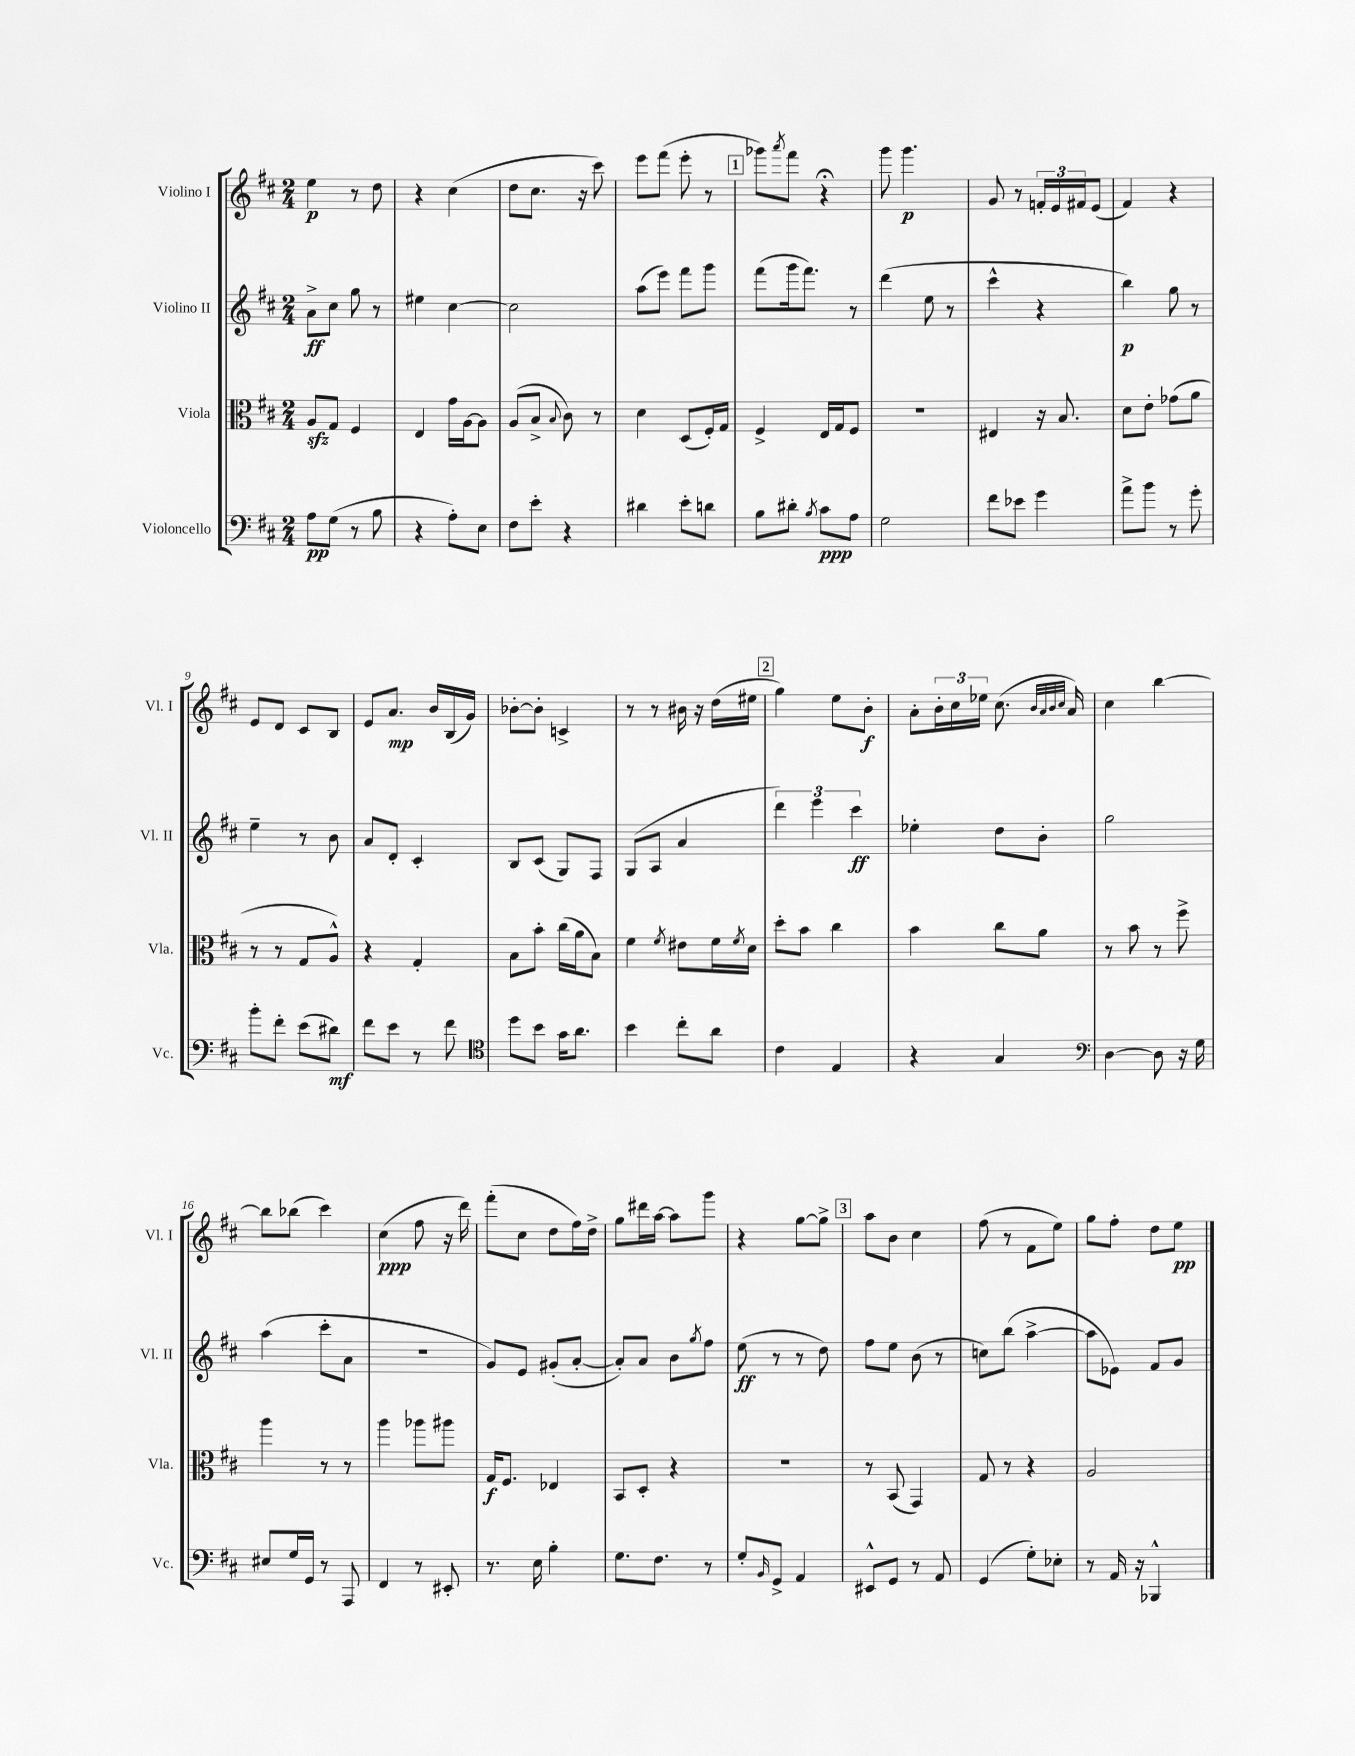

**kern	**kern	**kern	**kern
*staff4	*staff3	*staff2	*staff1
*clefF4	*clefC3	*clefG2	*clefG2
*k[f#c#]	*k[f#c#]	*k[f#c#]	*k[f#c#]
*M2/4	*M2/4	*M2/4	*M2/4
8A\L	8A/L	8a^\L	4ee\
(8G\J	8G/J	8cc#\J	.
8r	4F#/	8gg\	8r
8B\	.	8r	8dd\
=	=	=	=
4r	4E/	4ee#\	4r
8A'\L)	16g\LL	[4cc#\	(4cc#\
.	[16A\J	.	.
8E\J	8A\]J	.	.
=	=	=	=
8F#\L	(8A/L	2cc#\]	8dd\L
8e'\J	8B^/J	.	8.cc#\J
.	8qqB/	.	.
4r	8c#\)	.	.
.	.	.	16r
.	8r	.	8ccc#\)
=	=	=	=
4d#\	4d\	(8aa\L	8eee\L
.	.	8eee\J)	(8fff#\J
8e'\L	(8D/L	8fff#\L	8eee'\
8d\J	16F#'/L)	8ggg\J	8r
.	16G/JJ	.	.
=	=	=	=
8B\L	4F#^/	(8fff#\L	8ggg-\L)
.	.	.	8qaaa/
8d#'\J	.	16ggg\k	8fff#\J
.	.	8.fff#\J)	.
8qB/	.	.	.
8c#\L	16E/LL	.	4r;
.	16G/J	.	.
8A\J	8F#/J	8r	.
=	=	=	=
2G\	2r	(4ddd\	8ggg\
.	.	.	4.ggg\
.	.	8ee\	.
.	.	8r	.
=	=	=	=
8f#\L	4E#/	4ccc#^^\	8g/
8e-\J	.	.	8r
4g\	16r	4r	24f'/LL
.	.	.	24e/
.	8.B/	.	.
.	.	.	24f#/J
.	.	.	(8e/J
=	=	=	=
8a^\L	8d\L	4bb\)	4f#/)
8b\J	8e'\J	.	.
8r	(8g-\L	8gg\	4r
8g'\	8a\J	8r	.
=	=	=	=
8b'\L	8r	4ee~\	8e/L
8f#'\J	8r	.	8d/J
(8e\L	8G/L	8r	8c#/L
8d#\J)	8A^^/J)	8b\	8B/J
=	=	=	=
8f#\L	4r	8a/L	8e/L
8e\J	.	8d'/J	8.a/J
8r	4G'/	4c#'/	.
.	.	.	16b/LL
8f#\	.	.	(16B/
.	.	.	16g/JJ)
=	=	=	=
*clefC4	*	*	*
8dd\L	8B\L	8B/L	[8b-'\L
8b\J	8b'\J	(8c#/J	8b-'\]J
16g\LK	(16cc#\LL	8G/L)	4c^/
8.a\J	16a\J	.	.
.	8B\J)	8F#/J	.
=	=	=	=
4b\	4f#\	(8G/L	8r
.	.	8A/J	8r
.	8qf#/	.	.
8cc#'\L	8e#\L	4a/	16b#\
.	.	.	16r
8a\J	16f#\L	.	(16dd\LL
.	8qf#/	.	.
.	16d\JJ	.	16ee#\JJ
=	=	=	=
4c#\	8dd'\L	6ddd\)	4gg\)
.	8b\J	.	.
.	.	6eee\	.
4E/	4cc#\	.	8ee\L
.	.	6ccc#\	.
.	.	.	8b'\J
=	=	=	=
4r	4b\	4ee-'\	8a'\L
.	.	.	24b'\L
.	.	.	24cc#\
.	.	.	24ee-\JJ
4G/	8cc#\L	8dd\L	(8.cc#\
.	8a\J	8b'\J	.
.	.	.	32qqb/LLL
.	.	.	32qqa/
.	.	.	32qqb/
.	.	.	32qqcc#/JJJ
.	.	.	16a/)
=	=	=	=
*clefF4	*	*	*
[4D\	8r	2gg\	4cc#\
.	8b\	.	.
8D\]	8r	.	[4bb\
16r	8ff#^\	.	.
16G\	.	.	.
=	=	=	=
8E#/L	4aa\	(4aa\	8bb\]L
16G/L	.	.	(8bb-\J
16GG/JJ	.	.	.
8r	8r	8ccc#'\L	4ccc#\)
8AAA/	8r	8a\J	.
=	=	=	=
4FF#/	4aa\	2r	(4cc#\
8r	8aa-\L	.	8ff#\
8EE#'/	8aa#\J	.	16r
.	.	.	16ddd\)
=	=	=	=
8.r	16G/LK	8g/L)	(8fff#'\L
.	8.F#/J	.	.
.	.	8e/J	8cc#\J
16E\	.	.	.
4B'\	4E-/	(8g#'/L	8dd\L
.	.	[8a'/J	16ff#\L)
.	.	.	16dd^\JJ
=	=	=	=
8.G\L	8BB/L	8a'/]L)	8gg\L
.	8D'/J	8a/J	16ddd#\L
8.F#\J	.	.	[16aa\JJ
.	4r	8b\L	8aa\]L
.	.	8qgg/	.
8r	.	8ff#\J	8ggg\J
=	=	=	=
8G'/L	2r	(8ee\	4r
16qqBB/	.	.	.
8GG^/J	.	8r	.
4AA/	.	8r	[8gg\L
.	.	8dd\)	8gg^\]J
=	=	=	=
8EE#^^/L	8r	8ff#\L	8aa\L
8GG/J	(8BB/	8ee\J	8b\J
8r	4GG/)	(8b\	4cc#\
8AA/	.	8r	.
=	=	=	=
(4GG/	8G/	8cc\L)	(8ff#\
.	8r	(8bb\J	8r
8G'\L)	4r	[4aa^\	8f#\L
8E-'\J	.	.	8ee\J)
=	=	=	=
8r	2A/	8aa\]L	8gg\L
16AA/	.	8e-\J)	8ff#'\J
16r	.	.	.
4BBB-^^/	.	8f#/L	8dd\L
.	.	8g/J	8ee\J
==	==	==	==
*-	*-	*-	*-
